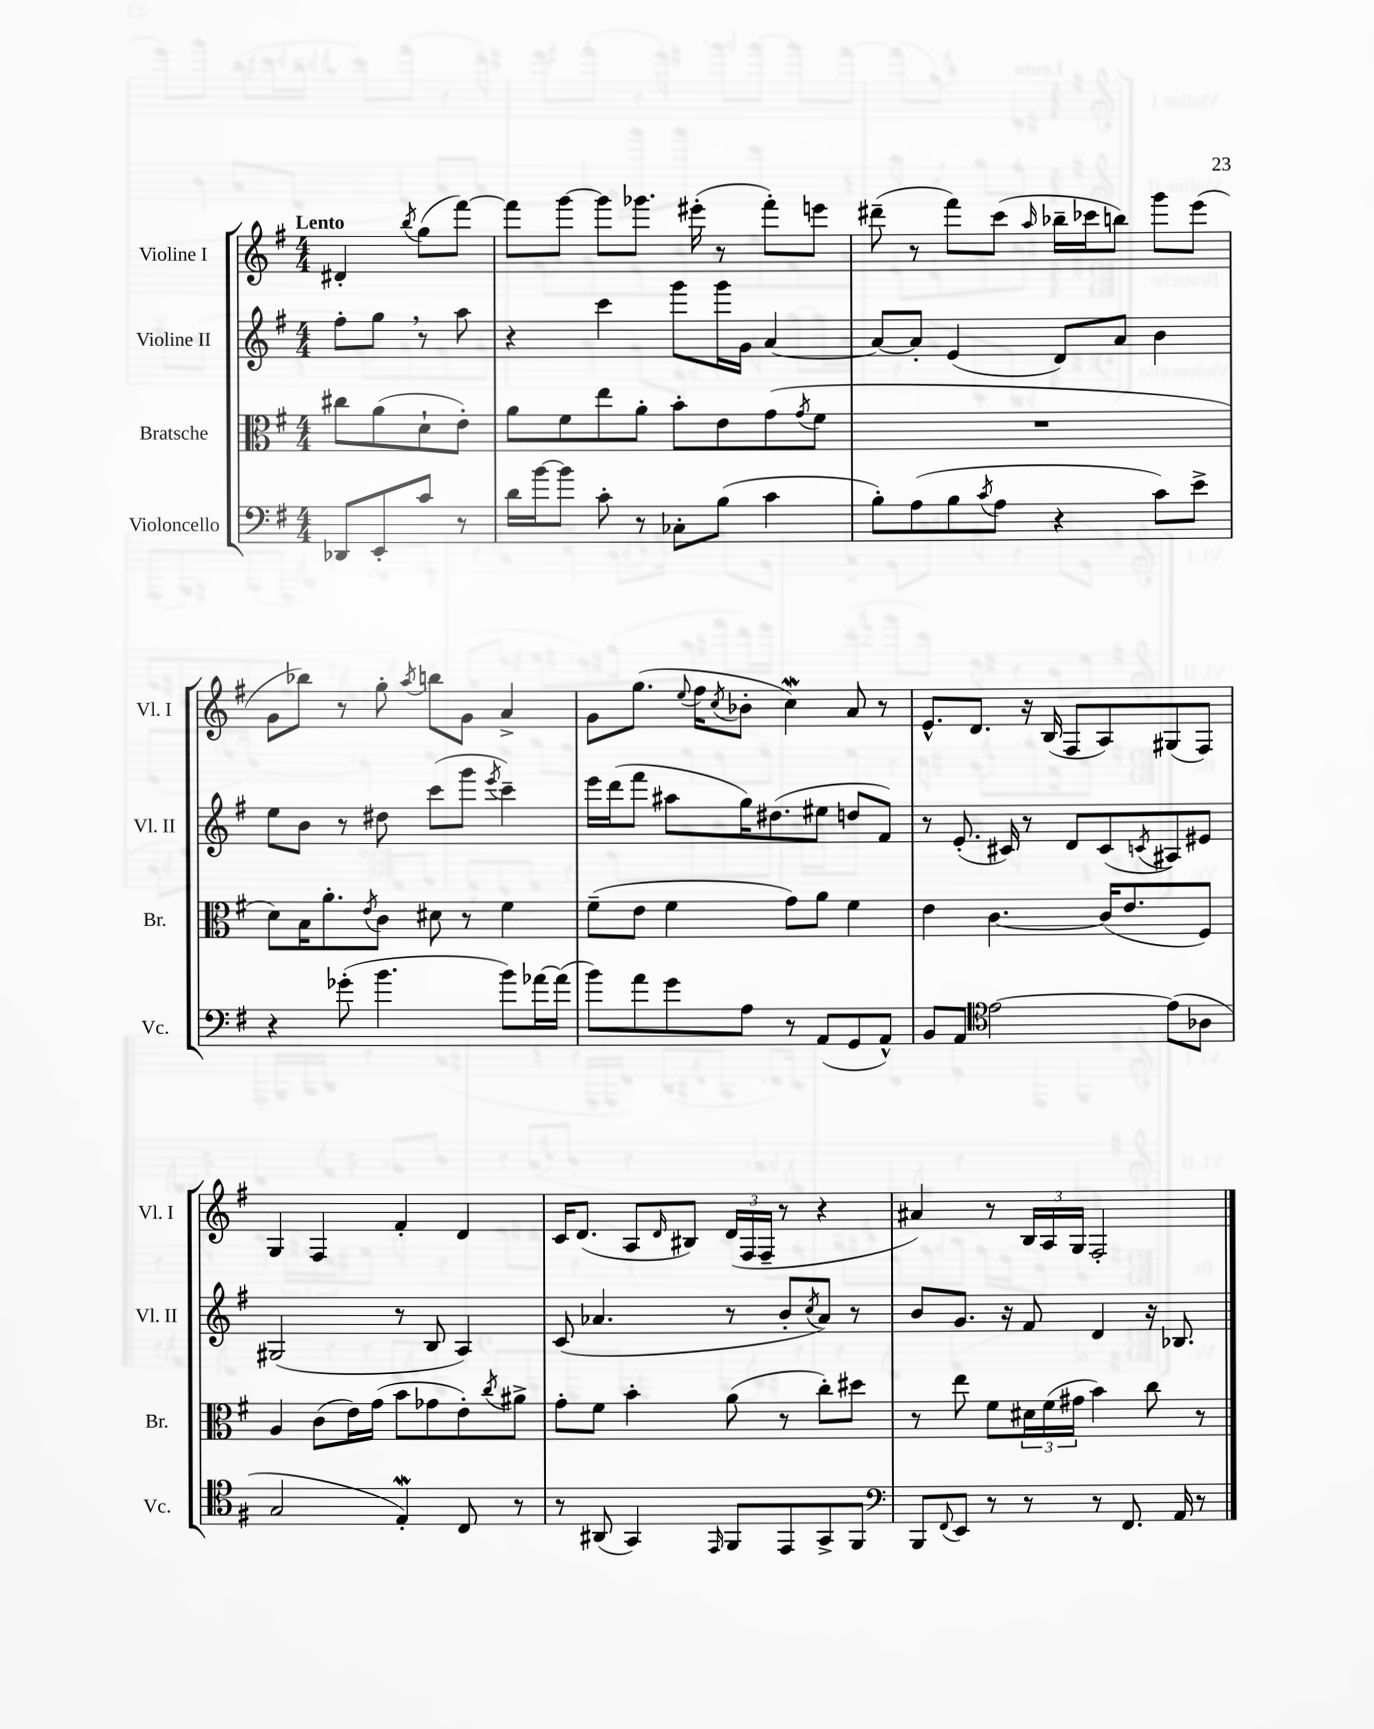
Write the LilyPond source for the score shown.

<<
\new StaffGroup <<
\new Staff = "s0" \with { instrumentName = "Violine I" shortInstrumentName = "Vl. I" } {
    \clef treble \key g \major \numericTimeSignature \time 4/4 \partial 2 \tempo "Lento"
    dis'4-. \acciaccatura { b''8 } g''8( fis'''8~) |
    fis'''8 g'''8~ g'''8 ges'''8. eis'''16-.( r8 fis'''8-.) e'''8 |
    dis'''8--( r8 fis'''8) c'''8( \grace { a''16 } bes''16-- ces'''16 b''8) g'''8 e'''8( |
    g'8 bes''8) r8 g''8-. \acciaccatura { a''8 } b''8 g'8 a'4-> |
    g'8 g''8.( \appoggiatura { e''8 } fis''16 \acciaccatura { c''8 } bes'8-. c''4\mordent) a'8 r8 |
    e'8.-^ d'8. r16 b16( fis8 a8) gis8( fis8) |
    g4 fis4 fis'4-. d'4 |
    c'16 d'8.( a8 \grace { d'16 } bis8) \tuplet 3/2 { d'16( fis16 fis16-- } r8 r4 |
    ais'4) r8 \tuplet 3/2 { b16 a16 g16 } fis2-. \bar "|." |
}
\new Staff = "s1" \with { instrumentName = "Violine II" shortInstrumentName = "Vl. II" } {
    \clef treble \key g \major \numericTimeSignature \time 4/4 \partial 2
    fis''8-. g''8 \breathe r8 a''8 |
    r4 c'''4 g'''8 g'''16 g'16 a'4~ |
    a'8~ a'8-. e'4( d'8) a'8 b'4 |
    e''8 b'8 r8 dis''8 c'''8( g'''8 \acciaccatura { e'''8 } c'''4--) |
    e'''16 d'''16( fis'''8 ais''8 g''16) dis''8.( eis''8 d''8 fis'8) |
    r8 e'8.-.( cis'16) r8 d'8 cis'8( \acciaccatura { c'8 } ais8) eis'8 |
    gis2( r8 b8 a4) |
    c'8( aes'4. r8 b'8-. \acciaccatura { c''8 } aes'8) r8 |
    b'8 g'8. r16 fis'8 d'4 r16 bes8. \bar "|." |
}
\new Staff = "s2" \with { instrumentName = "Bratsche" shortInstrumentName = "Br." } {
    \clef alto \key g \major \numericTimeSignature \time 4/4 \partial 2
    cis''8 a'8( d'8-! e'8-.) |
    a'8 fis'8 e''8 a'8-. b'8-. e'8 g'8( \acciaccatura { g'8 } fis'8 |
    R1 |
    d'8) b16 a'8.-. \acciaccatura { e'8 } c'8 dis'8 r8 fis'4 |
    fis'8--( e'8 fis'4 g'8) a'8 fis'4 |
    e'4 c'4.~ c'16( e'8. fis8) |
    a4 c'8( e'16) g'16( b'8 ges'8 e'8-.) \acciaccatura { c''8 } ais'8-> |
    g'8-. fis'8 b'4-. a'8( r8 c''8-.) dis''8 |
    r8 e''8 fis'8 \tuplet 3/2 { dis'16 fis'16( gis'16 } b'4) c''8 r8 \bar "|." |
}
\new Staff = "s3" \with { instrumentName = "Violoncello" shortInstrumentName = "Vc." } {
    \clef bass \key g \major \numericTimeSignature \time 4/4 \partial 2
    des,8 e,8-. c'8 r8 |
    d'16 b'16~ b'8 c'8-. r8 ces8-. b8( c'4 |
    b8-.) a8( b8 \acciaccatura { c'8 } a8 r4 c'8) e'8-> |
    r4 ges'8-.( b'4. b'8) aes'16~ aes'16( |
    b'8) a'8 g'8 a8 r8 a,8( g,8 a,8-^) |
    b,8 a,8 \clef tenor e'2~ e'8( aes8 |
    g2 e4-.\mordent) c8 r8 |
    r8 ais,8( g,4) \grace { e,16 } fis,8 e,8 g,8-> fis,8 |
    \clef bass b,,8 \appoggiatura { fis,8 } e,8 r8 r8 r8 fis,8. a,16 r8 \bar "|." |
}
>>
>>
\layout { \context { \Score \remove "Bar_number_engraver" } }
